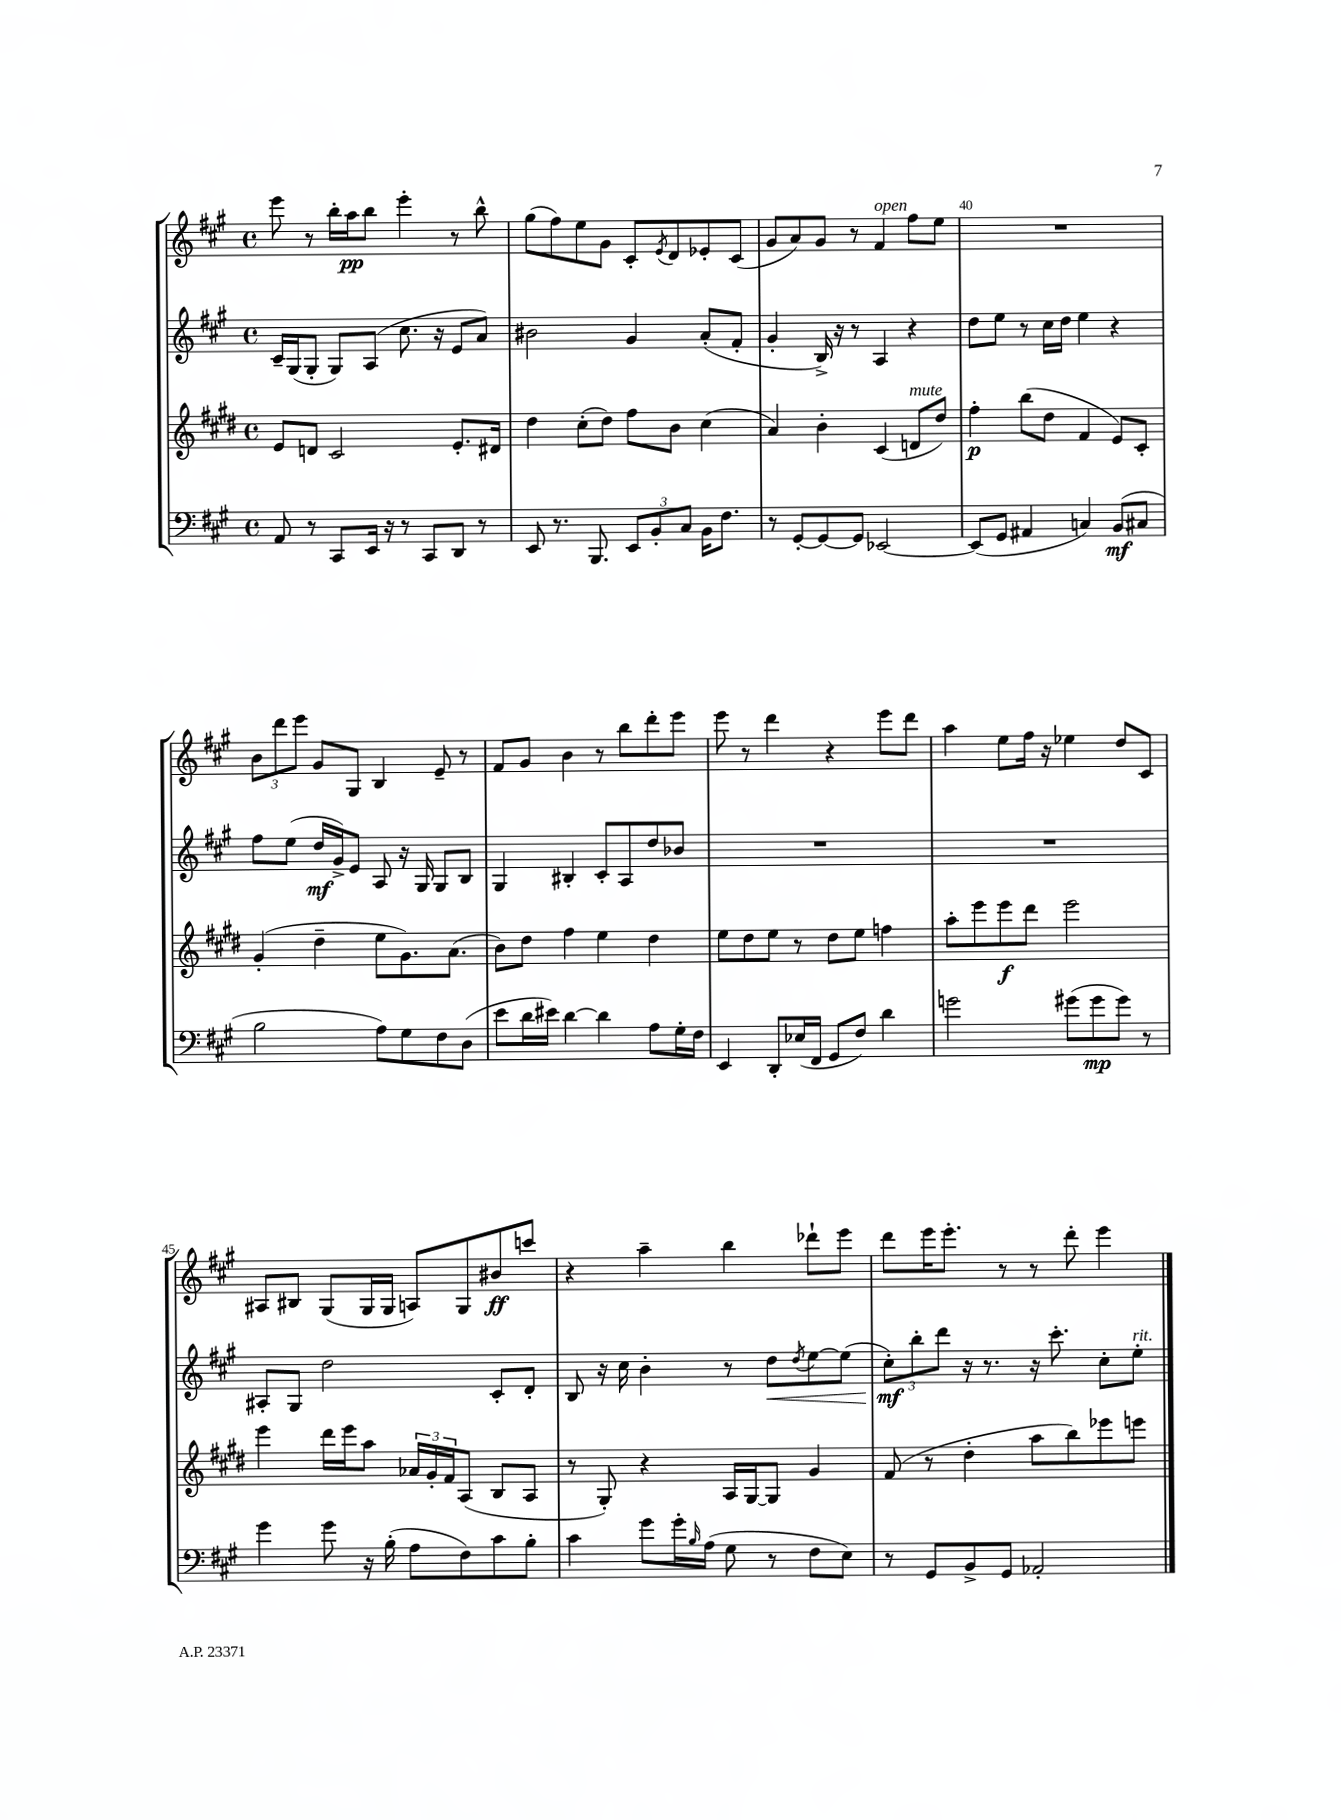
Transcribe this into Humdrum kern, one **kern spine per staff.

**kern	**kern	**kern	**kern
*staff4	*staff3	*staff2	*staff1
*clefF4	*clefG2	*clefG2	*clefG2
*k[f#c#g#]	*k[f#c#g#d#]	*k[f#c#g#]	*k[f#c#g#]
*M4/4	*M4/4	*M4/4	*M4/4
*met(c)	*met(c)	*met(c)	*met(c)
8AA	8e	16c#~	8eee
.	.	(16G#	.
8r	8d	8G#'	8r
8CC#	2c#	8G#)	16bb'
.	.	.	16aa
16EE	.	(8A	8bb
16r	.	.	.
8r	.	8.cc#	4eee'
8CC#	.	.	.
.	.	16r	.
8DD	8.e'	8e	8r
8r	.	8a)	8bb^^
.	16d#	.	.
=	=	=	=
8EE	4dd#	2b#	(8gg#
8.r	.	.	8ff#)
.	(8cc#'	.	8ee
8.BBB	.	.	.
.	8dd#)	.	8g#
12EE	8ff#	4g#	8c#'
12BB'	.	.	.
.	.	.	8qe
.	8b	.	8d
12C#	.	.	.
16BB	(4cc#	(8a'	8e-'
8.F#	.	.	.
.	.	8f#'	(8c#
=	=	=	=
8r	4a)	4g#'	8g#
[8GG#'	.	.	8a)
8GG#_	4b'	16B^)	8g#
.	.	16r	.
8GG#]	.	8r	8r
[2EE-	(4c#	4A	4f#
.	8d	4r	8ff#
.	8dd#)	.	8ee
=	=	=	=
(8EE-]	4ff#'	8dd	1r
8GG#	.	8ee	.
4AA#	(8bb	8r	.
.	8dd#	16cc#	.
.	.	16dd	.
4C)	4f#	4ee	.
(8BB	8e)	4r	.
8C#	8c#'	.	.
=	=	=	=
2B	(4g#'	8ff#	12b
.	.	.	12ddd
.	.	(8ee	.
.	.	.	12eee
.	4dd#~	16dd	8g#
.	.	16g#^)	.
.	.	8e	8G#
8A)	8ee	8A	4B
8G#	8.g#)	16r	.
.	.	16G#	.
8F#	.	8G#	8e~
.	(8.a	.	.
(8D	.	8B	8r
=	=	=	=
8e	8b)	4G#	8f#
16d	8dd#	.	8g#
16e#)	.	.	.
[4d	4ff#	4B#'	4b
4d]	4ee	8c#'	8r
.	.	8A	8bb
8A	4dd#	8dd	8ddd'
16G#'	.	8b-	8eee
16F#	.	.	.
=	=	=	=
4EE	8ee	1r	8eee
.	8dd#	.	8r
8DD'	8ee	.	4ddd
(16E-	8r	.	.
16FF#	.	.	.
8GG#	8dd#	.	4r
8F#)	8ee	.	.
4d	4ff	.	8eee
.	.	.	8ddd
=	=	=	=
2g	8aa'	1r	4aa
.	8eee	.	.
.	8eee	.	8ee
.	8ddd#	.	16ff#
.	.	.	16r
(8g#	2eee	.	4ee-
8g#	.	.	.
8g#)	.	.	8dd
8r	.	.	8c#
=	=	=	=
4g#	4eee	8A#'	8A#
.	.	8G#	8B#
8g#	16ddd#	2dd	(8G#
.	16eee	.	.
16r	8aa	.	16G#
(16B'	.	.	16G#
8A	24a-	.	8A)
.	24g#'	.	.
.	24f#	.	.
8F#)	(8A	.	8G#
8c#	8B	8c#'	8b#
8B'	8A	8d'	8ccc
=	=	=	=
4c#	8r	8B	4r
.	8G#')	16r	.
.	.	16cc#	.
8g#	4r	4b'	4aa~
16g#'	.	.	.
16qqB	.	.	.
(16A	.	.	.
8G#	16A	8r	4bb
.	[16G#	.	.
8r	8G#]	8dd	.
.	.	8qdd	.
8F#	4g#	[8ee	8ddd-`
8E)	.	(8ee]	8eee
=	=	=	=
8r	(8f#	12cc#')	8ddd
.	.	12bb'	.
8GG#	8r	.	16eee
.	.	12ddd	.
.	.	.	8.eee'
8BB^	4dd#'	16r	.
.	.	8.r	.
8GG#	.	.	8r
2AA-'	8aa	16r	8r
.	.	8.ccc#'	.
.	8bb)	.	8ddd'
.	8eee-	8cc#'	4eee
.	8eee	8ee'	.
==	==	==	==
*-	*-	*-	*-
